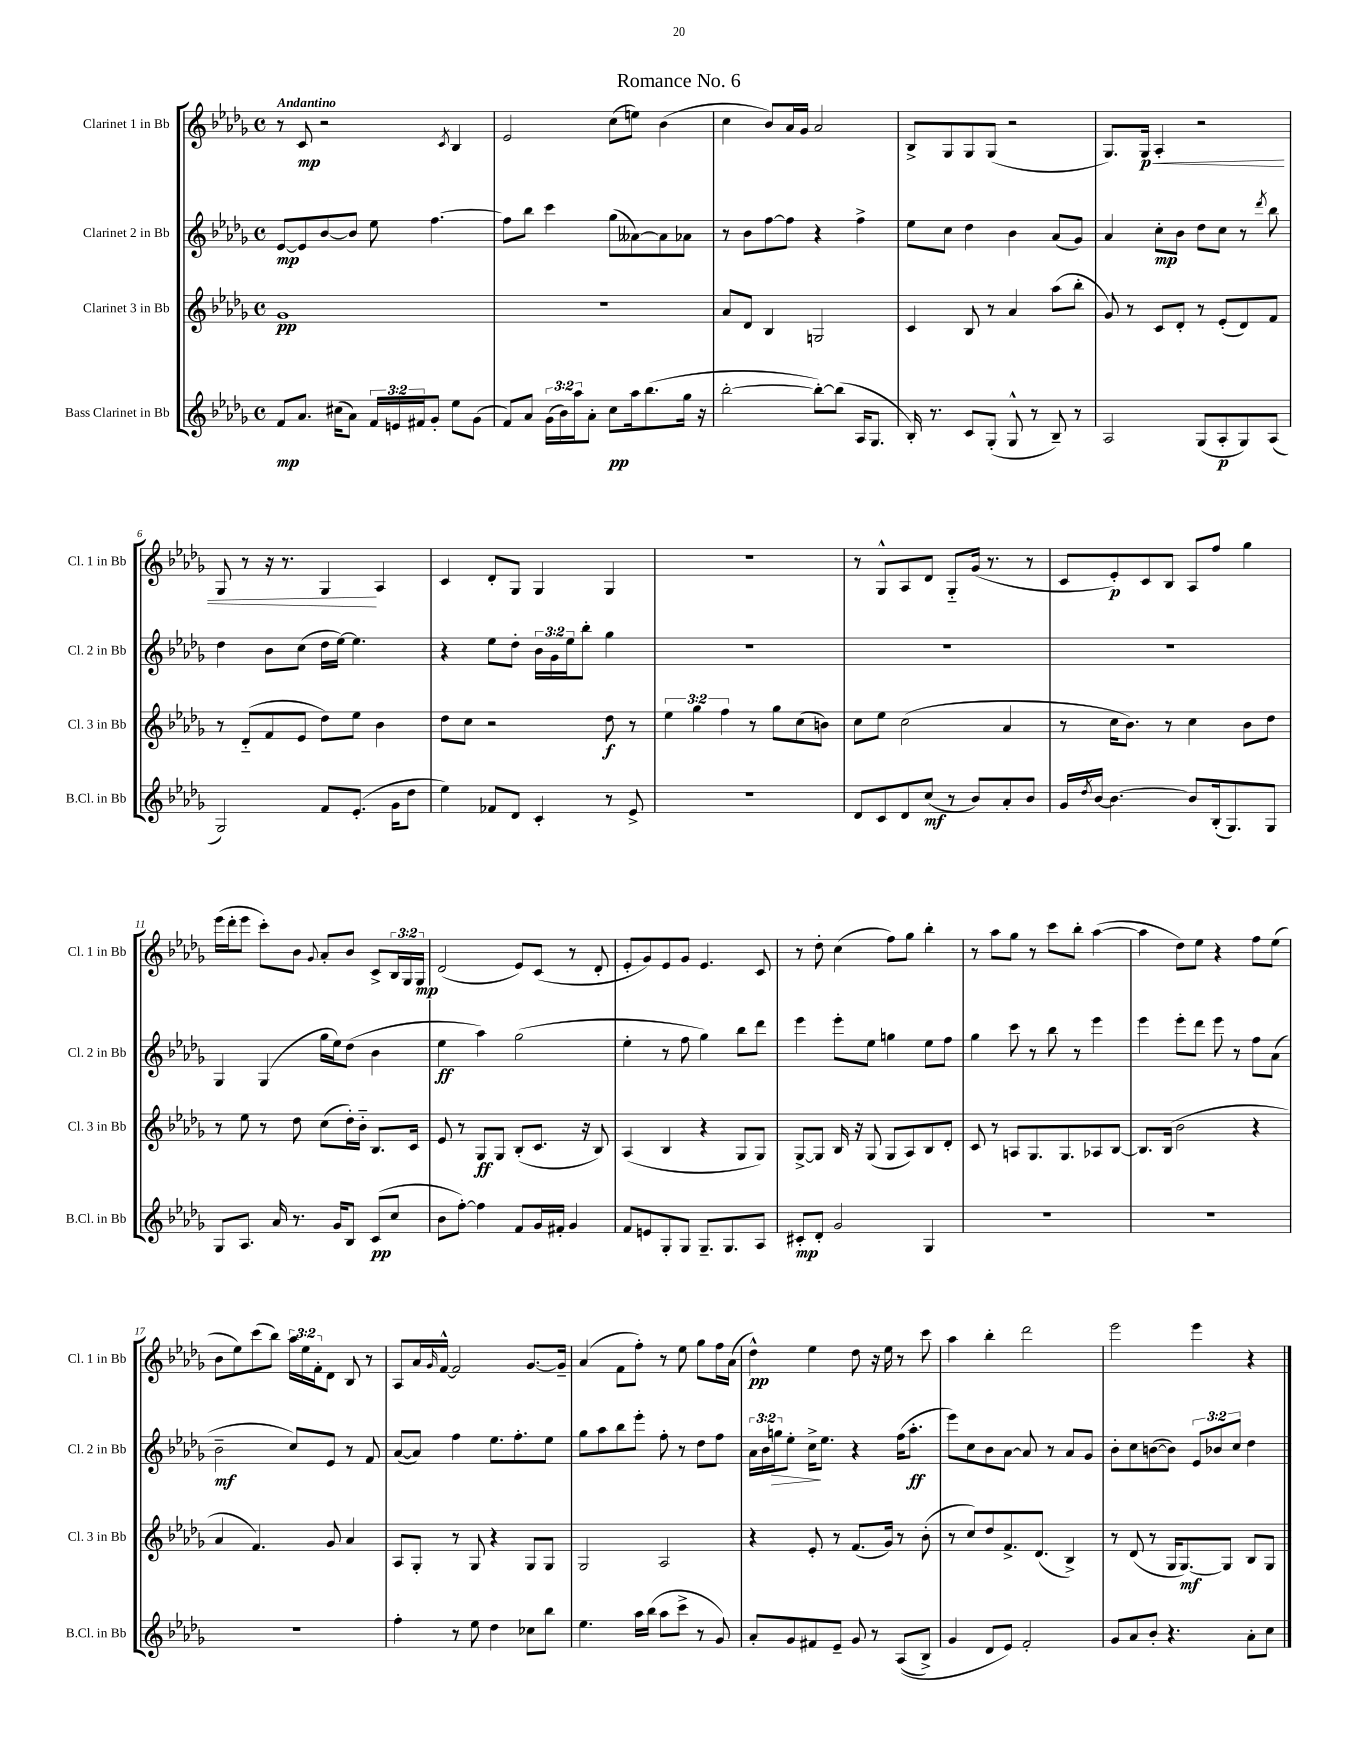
\header { title = "Romance No. 6" }
<<
\new StaffGroup <<
\new Staff = "s0" \with { instrumentName = "Clarinet 1 in Bb" shortInstrumentName = "Cl. 1 in Bb" } {
    \clef treble \key des \major \defaultTimeSignature \time 4/4 \override Staff.TupletNumber.text = #tuplet-number::calc-fraction-text \tempo "Andantino"
    r8 c'8\mp r2 \acciaccatura { c'8 } bes4 |
    ees'2 c''8( e''8) bes'4( |
    c''4 bes'8) aes'16 ges'16 aes'2 |
    bes8-> ges8 ges8 ges8( r2 |
    ges8.) ges16\p\< aes4-. r2 |
    ges8 r8 r16 r8. ges4\! aes4 |
    c'4 des'8-. ges8 ges4 ges4 |
    R1 |
    r8 ges8-^ aes8 des'8 ges8-_ ges'16( r8. r8 |
    c'8 ees'8-.\p) c'8 bes8 aes8 f''8 ges''4 |
    ees'''16( des'''16-. ees'''8 c'''8-.) bes'8 \appoggiatura { ges'8 } aes'8-. bes'8 c'8-> \tuplet 3/2 { bes16 ges16 ges16\mp } |
    des'2( ees'8) c'8( r8 des'8-. |
    ees'8-. ges'8) ees'8 ges'8 ees'4. c'8 |
    r8 des''8-. c''4( f''8) ges''8 bes''4-. |
    r8 aes''8 ges''8 r8 c'''8 bes''8-. aes''4~( |
    aes''4 des''8) ees''8 r4 f''8 ees''8( |
    bes'8 ees''8) c'''8( bes''8) \tuplet 3/2 { aes''16 ees''16 f'16-. } des'8 bes8 r8 |
    aes8 aes'16 \grace { ges'16 } f'16~-^ f'2 ges'8.~ ges'16-- |
    aes'4( f'8 f''8-.) r8 ees''8 ges''8 f''16 aes'16( |
    des''4-^\pp) ees''4 des''8 r16 ees''16 r8 c'''8 |
    aes''4 bes''4-. des'''2 |
    ees'''2 ees'''4 r4 \bar "|." |
}
\new Staff = "s1" \with { instrumentName = "Clarinet 2 in Bb" shortInstrumentName = "Cl. 2 in Bb" } {
    \clef treble \key des \major \defaultTimeSignature \time 4/4 \override Staff.TupletNumber.text = #tuplet-number::calc-fraction-text
    ees'8~\mp ees'8 bes'8~ bes'8 ees''8 f''4.~ |
    f''8 bes''8 c'''4 ges''8( aeses'8~) aeses'8 aes'8 |
    r8 bes'8 f''8~ f''8 r4 f''4-> |
    ees''8 c''8 des''4 bes'4 aes'8( ges'8) |
    aes'4 c''8-.\mp bes'8 des''8 c''8 r8 \acciaccatura { des'''8 } bes''8 |
    des''4 bes'8 c''8( des''16 ees''16~) ees''4. |
    r4 ees''8 des''8-. \tuplet 3/2 { bes'16 ges'16 ees''16 } bes''8-. ges''4 |
    R1 |
    R1 |
    R1 |
    ges4 ges4( ges''16 ees''16) des''8( bes'4 |
    ees''4\ff aes''4) ges''2( |
    ees''4-. r8 f''8 ges''4) bes''8 des'''8 |
    ees'''4 ees'''8-. ees''8 g''4 ees''8 f''8 |
    ges''4 c'''8 r8 bes''8 r8 ees'''4 |
    ees'''4 ees'''8-. des'''8 ees'''8 r8 f''8 aes'8( |
    bes'2--\mf c''8) ees'8 r8 f'8 |
    aes'8~( aes'8) f''4 ees''8. f''8.-. ees''8 |
    ges''8 aes''8 bes''8 ees'''8-. f''8-. r8 des''8 f''8 |
    \tuplet 3/2 { aes'16 bes'16 g''16\> } ees''8-. c''16->\! ees''8. r4 f''16( aes''8.-.\ff |
    ees'''8) c''8 bes'8 aes'8~ aes'8 r8 aes'8 ges'8 |
    bes'8-. c''8 b'8~( b'8) \tuplet 3/2 { ees'8 bes'8 c''8 } des''4 \bar "|." |
}
\new Staff = "s2" \with { instrumentName = "Clarinet 3 in Bb" shortInstrumentName = "Cl. 3 in Bb" } {
    \clef treble \key des \major \defaultTimeSignature \time 4/4 \override Staff.TupletNumber.text = #tuplet-number::calc-fraction-text
    ges'1\pp |
    R1 |
    aes'8 des'8 bes4 g2 |
    c'4 bes8 r8 aes'4 aes''8( bes''8-. |
    ges'8) r8 c'8 des'8-. r8 ees'8-.( des'8) f'8 |
    r8 des'8-_( f'8 ees'8 des''8) ees''8 bes'4 |
    des''8 c''8 r2 des''8\f r8 |
    \tuplet 3/2 { ees''4 ges''4 f''4 } r8 ges''8 c''8( b'8) |
    c''8 ees''8 c''2( aes'4 |
    r8 c''16 bes'8.) r8 c''4 bes'8 des''8 |
    r8 ees''8 r8 des''8 c''8( des''16-.) bes'16-_ bes8. c'16 |
    ees'8 r8 ges8\ff ges8 bes8-.( c'8. r16 bes8) |
    aes4( bes4 r4 ges8 ges8) |
    ges8~-> ges8 bes16 r16 ges8( ges8 aes8) bes8 des'8-. |
    c'8 r8 a8 ges8. ges8. aes8 bes8~ |
    bes8. bes16( bes'2 r4 |
    aes'4 f'4.) ges'8 aes'4 |
    aes8 ges8-. r8 ges8 r4 ges8 ges8 |
    ges2 aes2 |
    r4 ees'8-. r8 f'8.( ges'16) r8 bes'8-.( |
    r8 c''8) des''8 f'8.-> des'8.( bes4->) |
    r8 des'8( r8 ges16 ges8.~\mf) ges8 bes8 ges8 \bar "|." |
}
\new Staff = "s3" \with { instrumentName = "Bass Clarinet in Bb" shortInstrumentName = "B.Cl. in Bb" } {
    \clef treble \key des \major \defaultTimeSignature \time 4/4 \override Staff.TupletNumber.text = #tuplet-number::calc-fraction-text
    f'8\mp aes'8. cis''16( aes'8) \tuplet 3/2 { f'16 e'16 fis'16 } ges'8-. ees''8 ges'8( |
    f'8) aes'8 \tuplet 3/2 { ges'16( bes'16) aes''16 } aes'8-. c''8\pp aes''16 bes''8.( ges''16 r16 |
    bes''2~-. bes''8~-.) bes''8( aes16 ges8. |
    bes16-.) r8. c'8 ges8-.( ges8-^ r8 bes8--) r8 |
    aes2 ges8( aes8-.\p ges8) aes8( |
    ges2) f'8 ees'8.-.( ges'16 des''8 |
    ees''4) fes'8 des'8 c'4-. r8 ees'8-> |
    R1 |
    des'8 c'8 des'8 c''8\mf( r8 bes'8) aes'8-. bes'8 |
    ges'16 \acciaccatura { des''8 } bes'16~ bes'4.~ bes'8 bes16-.( ges8.) ges8 |
    ges8 aes8. aes'16 r8. ges'16 bes8 c'8\pp( c''8 |
    bes'8 f''8~-.) f''4 f'8 ges'16 fis'16-. ges'4 |
    f'8 e'8 ges8-. ges8 ges8.-- ges8. aes8 |
    cis'8-.\mp des'8-. ges'2 ges4 |
    R1 |
    R1 |
    R1 |
    f''4-. r8 ees''8 des''4 ces''8 bes''8 |
    ees''4. aes''16 bes''16( aes''8 c'''8-> r8 ges'8) |
    aes'8-. ges'8 fis'8 ees'8-- ges'8 r8 aes8(\( bes8->) |
    ges'4 des'8 ees'8\) f'2-. |
    ges'8 aes'8 bes'8-. r4. aes'8-. c''8 \bar "|." |
}
>>
>>
